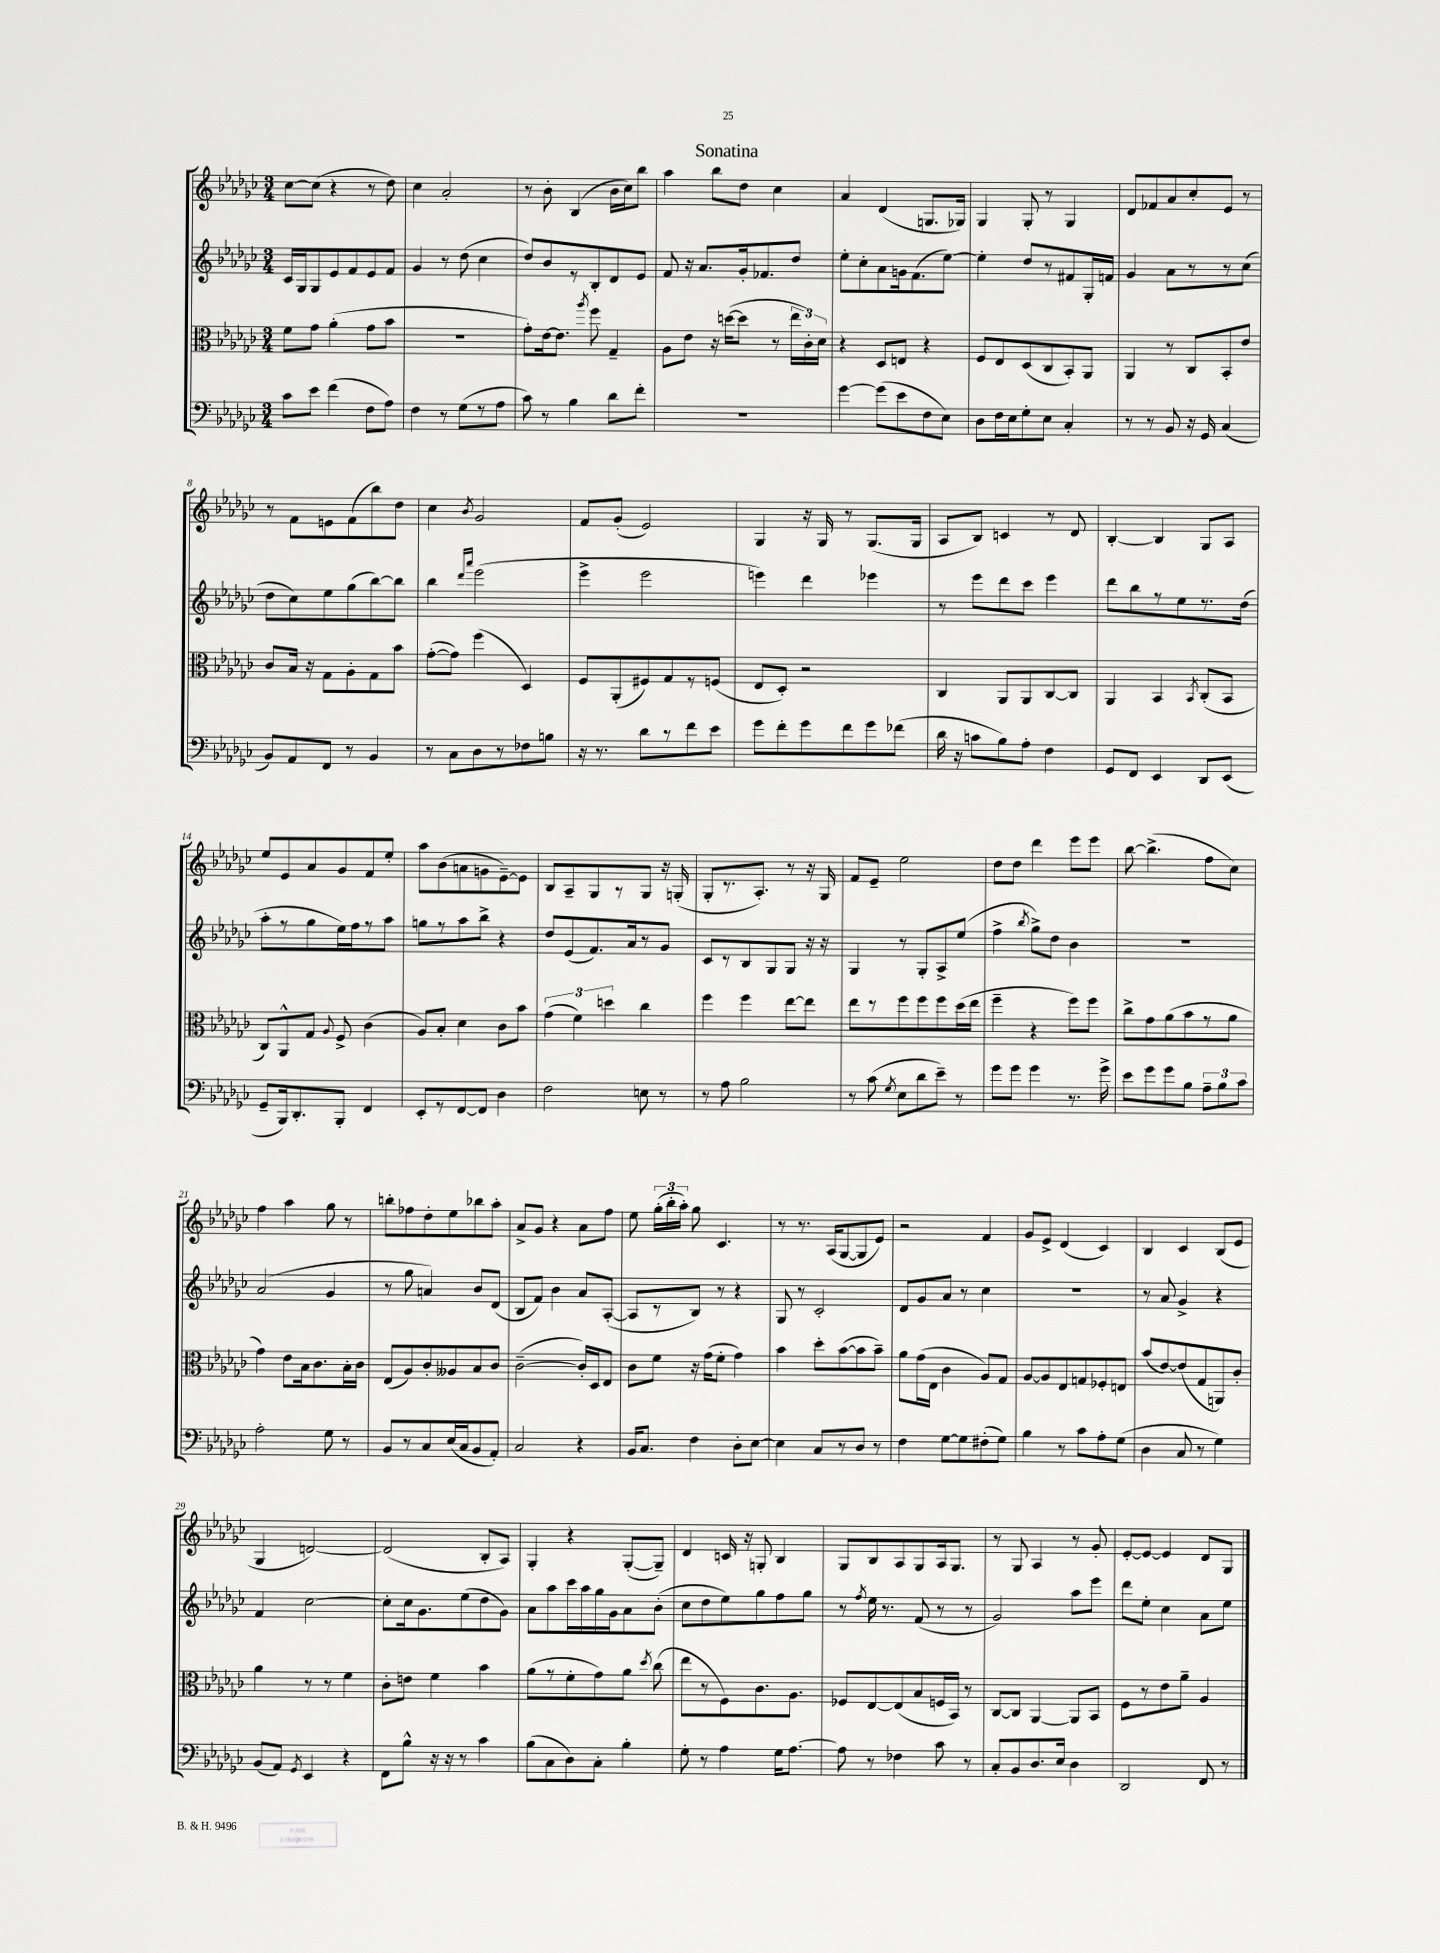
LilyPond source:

\header { title = "Sonatina" }
<<
\new StaffGroup <<
\new Staff = "s0" {
    \clef treble \key ges \major \numericTimeSignature \time 3/4
    \autoBeamOff ces''8[~ ces''8]( r4 r8 des''8) |
    ces''4 aes'2-. |
    r8 bes'8-. bes4( bes'16[ ces''16) bes''8] |
    aes''4 bes''8[ des''8] ces''4 |
    aes'4 des'4( g8.[ ges16]) |
    ges4 ges8-. r8 ges4 |
    des'8[ fes'8 aes'8 ces''8-. ees'8] r8 |
    r8 f'8[ e'8 f'8( bes''8) des''8] |
    ces''4 \acciaccatura { bes'8 } ges'2 |
    f'8[ ges'8]-.( ees'2) |
    ges4 r16 ges16 r8 ges8.[( ges16] |
    aes8[ bes8]) c'4 r8 des'8 |
    bes4~-. bes4 ges8[ aes8] |
    ees''8[ ees'8 aes'8 ges'8 f'8 ees''8]-. |
    aes''8[ bes'8( a'8 g'8 ees'8~--) ees'8] |
    bes8[ aes8-- ges8 r8 ges8] r16 g16-.( |
    ges8[-. r8. aes8.]-.) r8 r16 ges16 |
    f'8[ ees'8]-- ees''2 |
    des''8[ des''8] des'''4 ees'''8[ ees'''8] |
    bes''8~ bes''4.->( f''8[ ces''8]) |
    f''4 aes''4 ges''8 r8 |
    b''8[-. fes''8 des''8-. ees''8 bes''8 aes''8]-. |
    aes'8[-> ges'8] r4 aes'8[ f''8] |
    ees''8 \tuplet 3/2 { ges''16[-.( bes''16-. aes''16]-.) } ges''8 ces'4. |
    r8 r8. aes16[( ges8~ ges8 ees'8]) |
    r2 f'4 |
    ges'8[ ees'8]-> des'4( ces'4) |
    bes4 ces'4 bes8[( ees'8] |
    ges4 d'2~) |
    d'2( bes8[-. aes8]) |
    ges4-. r4 ges8[~-.( ges8]--) |
    des'4 c'16 r16 g8-. bes4 |
    ges8[ bes8 aes8 ges8 aes16 ges8.] |
    r8 ges8 aes4 r8 ges'8-. |
    ees'8[~-. ees'8]~ ees'4 des'8[ ges8] \bar "|." |
}
\new Staff = "s1" {
    \clef treble \key ges \major \numericTimeSignature \time 3/4
    \autoBeamOff ces'16[ ges16 ges8 ees'8 f'8 ees'8 f'8] |
    ges'4 r8 des''8( ces''4 |
    des''8[) bes'8 r8 bes8-. des'8 ees'8] |
    f'8 r16 aes'8.[ ges'16-. fes'8. des''8] |
    ees''8[-. ces''8-. aes'8 g'16 f'8.( ees''8]~) |
    ees''4-. des''8[ r8 fis'8 ges16-. f'16] |
    ges'4 aes'8[ r8 r8 ces''8]( |
    des''8[ ces''8) ees''8 ges''8( bes''8~) bes''8] |
    bes''4 \grace { des'''16[ aes'''16] } ees'''2( |
    ees'''4-> ees'''2 |
    e'''4) des'''4 ees'''4 |
    r8 ees'''8[ des'''8 ces'''8] ees'''4 |
    des'''8[ bes''8 r8 ees''8 r8. des''16]( |
    aes''8[-. r8 ges''8 ees''16) f''16 r8 aes''8] |
    g''8[ r8 aes''8 bes''8]-> r4 |
    des''8[ ees'8( f'8.) aes'16 r8 ges'8] |
    ces'8[ r8 bes8 ges8 ges8] r16 r16 |
    ges4 r8 ges8[-. aes8-> ees''8]( |
    f''4-> \acciaccatura { bes''8 } ges''8[->) des''8] bes'4 |
    R2. |
    aes'2( ges'4 |
    r8 ges''8 a'4) bes'8[ des'8]( |
    bes8[ f'8]) bes'4 aes'8[ aes8]~-.( |
    aes8[ r8 bes8]) r8 r4 |
    ges8 r8 ces'2-. |
    des'8[ ges'8 aes'8] r8 ces''4 |
    R2. |
    r8 aes'8 ges'4-> r4 |
    f'4 ces''2~ |
    ces''8[-. ces''16 ges'8. ees''8( des''8 ges'8]) |
    aes'8[ aes''8 ces'''16 aes''16 ges''16 ges'16 aes'8 bes'8]-.( |
    ces''8[ des''8 ees''8) ges''8 f''8 ges''8] |
    r8 \acciaccatura { f''8 } ees''16 r8. f'8( r8 r8 |
    ges'2) aes''8[ ees'''8] |
    des'''8[ ees''8]-. ces''4 aes'8[ ees''8] \bar "|." |
}
\new Staff = "s2" {
    \clef alto \key ges \major \numericTimeSignature \time 3/4
    \autoBeamOff f'8[ ges'8] aes'4-.( ges'8[ bes'8] |
    R2. |
    ges'8[-.) ees'16~ ees'8.] \acciaccatura { aes''8 } f''8 ges4-- |
    aes8[ ees'8] r16 d''16[~( d''8] r8 \tuplet 3/2 { ees''16[ ces'16-.) des'16] } |
    r4 des8[ e8] r4 |
    f8[ ees8 des8( ces8 bes,8-.) aes,8] |
    aes,4 r8 ces8[ bes,8-. ees'8] |
    ces'8[ bes16] r16 ges8[ aes8-. ges8 bes'8] |
    ges'8[~-.( ges'8]) f''4( des4) |
    f8[ aes,8-.( fis8) ges8 r8 f8]( |
    ees8[ des8]-.) r2 |
    ces4 aes,8[ aes,8 ces8~ ces8] |
    aes,4 bes,4 \acciaccatura { bes,8 } ces8[-.( bes,8] |
    ces8[) aes,8-^ ges8] \appoggiatura { aes8 } f8-> ces'4( |
    aes8[) bes8]-. des'4 ces'8[ bes'8] |
    \tuplet 3/2 { ges'4( f'4) d''4 } ces''4 |
    f''4 f''4 ees''8[~ ees''8] |
    ees''8[ r8 f''8 f''8 f''8 des''16( ees''16] |
    f''4-- r4 f''8[) f''8] |
    ces''8[-> ges'8 aes'8( bes'8 r8 aes'8] |
    ges'4) ees'8[ bes16 ces'8. bes16-. ces'16] |
    ees8[( aes8) ces'8-. aeses8 bes8 ces'8] |
    ces'2~--( ces'16[-.) des16 ees8] |
    ces'8[ f'8] r16 ges'16[( f'8]-. ges'4) |
    bes'4 des''8[-. bes'8~( bes'8 bes'8]--) |
    aes'8[ ges'16( ees16] ces'4 aes8[) ges8] |
    aes8[~ aes8 ees8 g8 fes8-. e8] |
    bes'8[( ees'8~) ees'8( ges8 a,8) ces'8]-. |
    aes'4 r8 r8 f'4 |
    ces'8[-. e'8] f'4 bes'4 |
    aes'8[( r8 f'8-. ges'8) aes'8] \acciaccatura { des''8 } ces''8( |
    ees''8[ r8 f8) ces'8. aes8.] |
    fes8[ ees8~ ees8( bes8 f16 bes,16]) r8 |
    ces8[~ ces8] aes,4~ aes,8[ bes,8] |
    f8[ r8 ees'8 aes'8]-- aes4 \bar "|." |
}
\new Staff = "s3" {
    \clef bass \key ges \major \numericTimeSignature \time 3/4
    \autoBeamOff ces'8[ ees'8] f'4( f8[ aes8]) |
    f4 r8 ges8[( r8 aes8] |
    ces'8) r8 bes4 des'8[ f'8]-. |
    R2. |
    ges'4~ ges'8[( ees'8 f8 ees8]) |
    des8[ f16 ees16 ges8-. ees8] ces4-. |
    r8 r8 bes,8 r16 ges,16 ces4( |
    bes,8[) aes,8 f,8] r8 bes,4 |
    r8 ces8[ des8 r8 fes8 b8] |
    r16 r8. des'8[ r8 f'8 ees'8] |
    ges'8[ f'8-. ges'8 f'8 ges'8 fes'8]( |
    des'16 r16 c'8[ bes8) aes8]-. f4 |
    ges,8[ f,8] ees,4 des,8[ ees,8]( |
    ges,8[-- bes,,16) des,8.-. bes,,8]-. f,4 |
    ees,8[-. r8 f,8~ f,8] des4 |
    f2 e8 r8 |
    r8 aes8 bes2 |
    r8 ces'8( \acciaccatura { ges8 } ees8[ des'8 ees'8]--) r8 |
    ges'8[ ges'8] ges'4 r8. ges'16-> |
    ees'8[ ges'8 ges'8 bes8] \tuplet 3/2 { aes8[-- bes8 ces'8] } |
    aes2-. ges8 r8 |
    bes,8[ r8 ces8 ees16( ces16 bes,8 aes,8]-.) |
    ces2 r4 |
    bes,16[ ces8.] f4 des8[-. ees8]~ |
    ees4 ces8[ r8 des8] r8 |
    f4 ges8[~ ges8 fis8-.( ges8]) |
    bes4 r8 ces'8[ aes8-. ges8]( |
    des4 ces8 r8 ges4) |
    bes,8[( aes,8]) \acciaccatura { ges,8 } ees,4 r4 |
    f,8[ bes8]-^ r16 r16 r8 ces'4 |
    bes8[( ces8 des8) ces8]-. bes4-. |
    ges8-. r8 aes4 ges16[ aes8.]~ |
    aes8 r8 fes4 ces'8 r8 |
    ces8[-. bes,8 des8. ees16] des4 |
    des,2 f,8 r8 \bar "|." |
}
>>
>>
